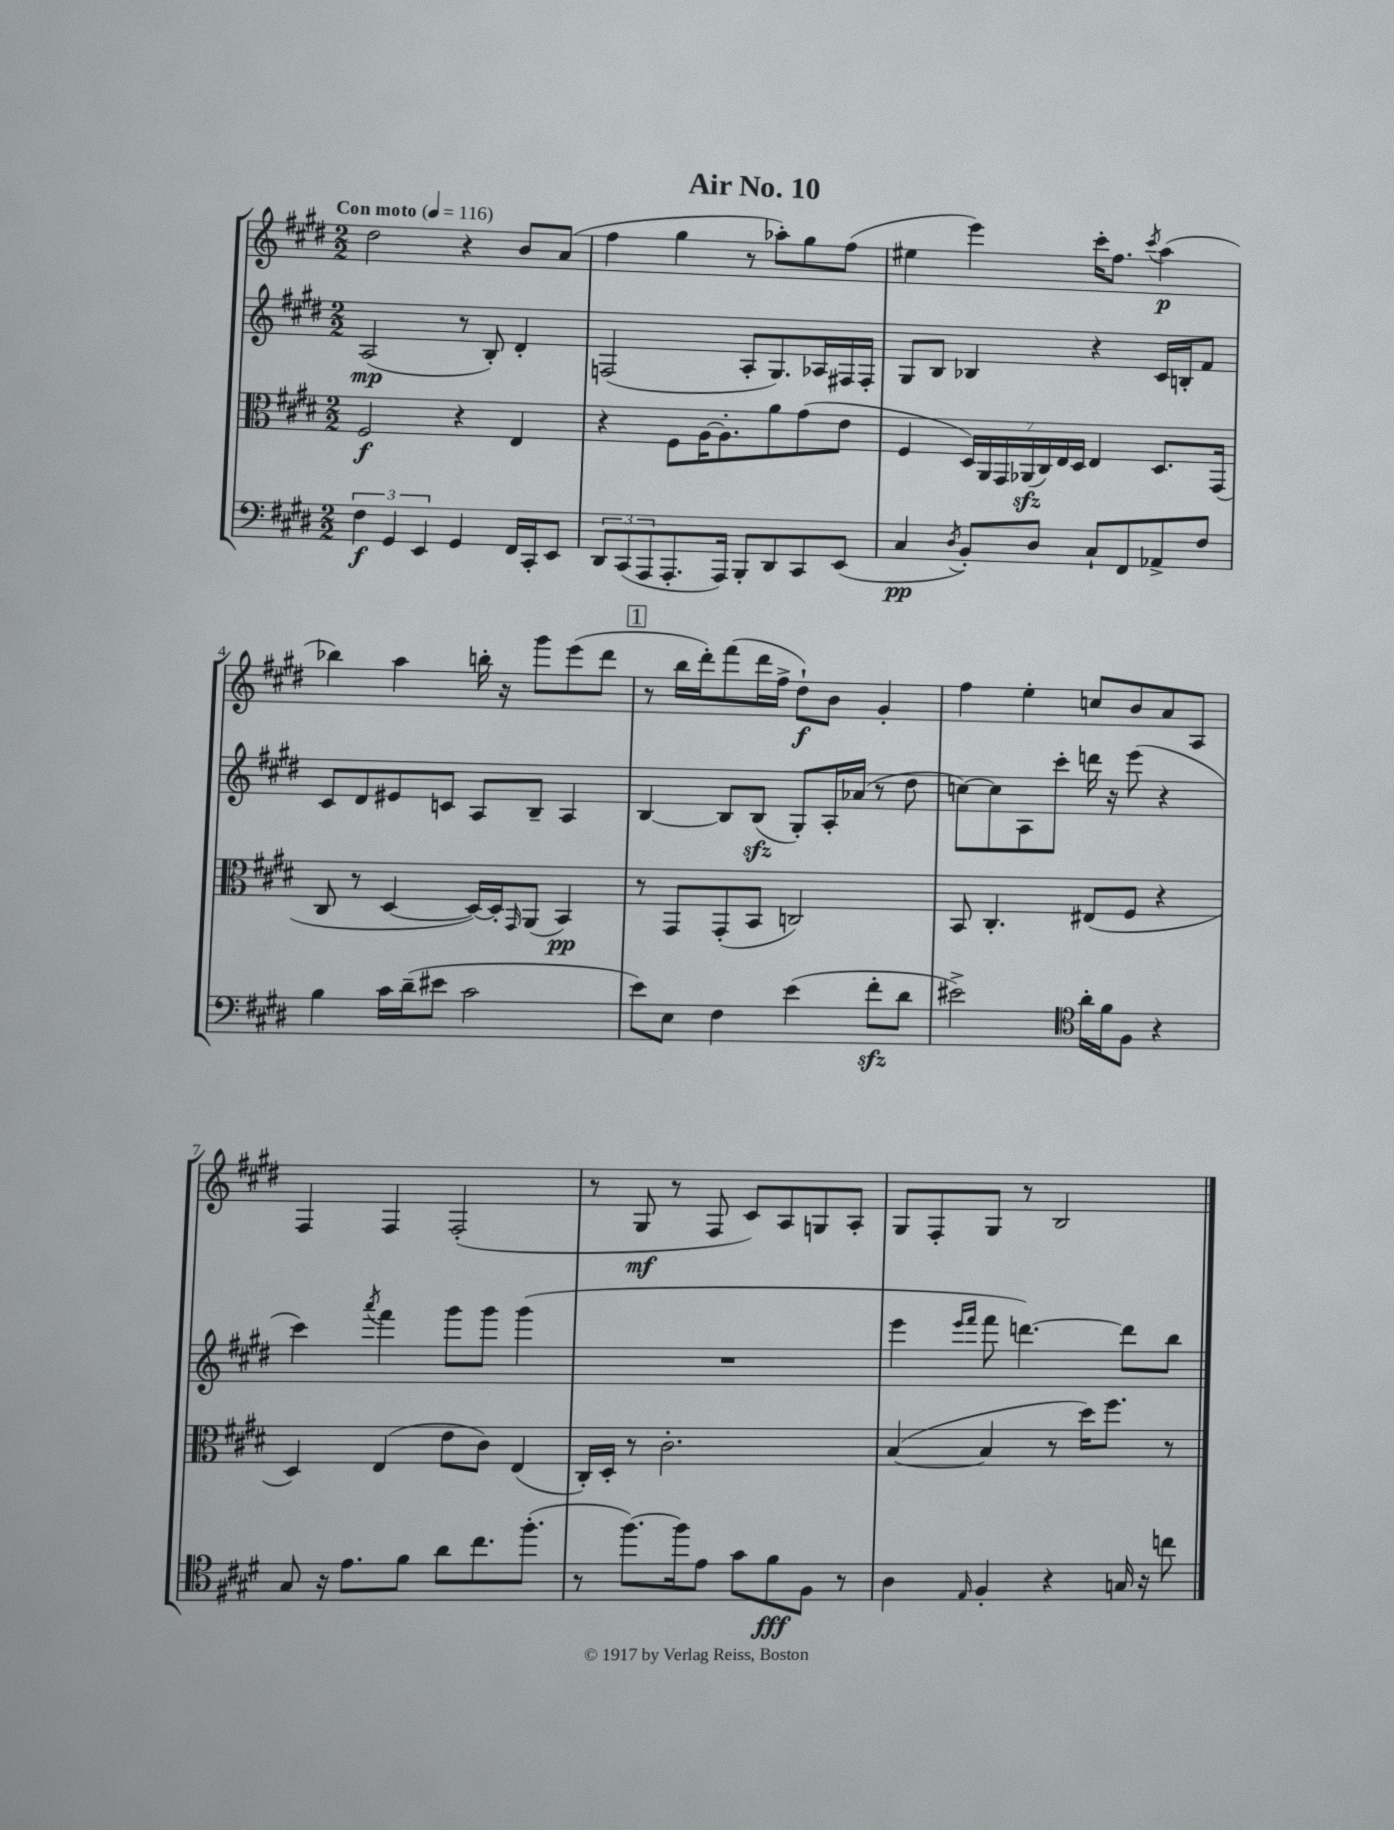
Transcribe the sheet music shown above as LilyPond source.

\header { title = "Air No. 10" }
<<
\new StaffGroup <<
\new Staff = "s0" {
    \clef treble \key e \major \numericTimeSignature \time 2/2 \tempo "Con moto" 4 = 116
    dis''2 r4 b'8 a'8( |
    fis''4 gis''4 r8 aes''8-.) gis''8 fis''8( |
    eis''4 e'''4) cis'''16-. fis''8. \acciaccatura { cis'''8 } a''4\p( |
    bes''4) a''4 b''16-. r16 gis'''8 e'''8( dis'''8 |
    \mark \markup { \box "1" } r8 b''16 dis'''16-.) fis'''8( dis'''16 fis''16-> dis''8-!\f) b'8 gis'4-. |
    fis''4 e''4-. c''8 b'8 a'8 a8 |
    fis4 fis4 fis2-.( |
    r8 gis8\mf r8 fis8 cis'8) a8 g8 a8-. |
    gis8 fis8-. gis8 r8 b2 \bar "|." |
}
\new Staff = "s1" {
    \clef treble \key e \major \numericTimeSignature \time 2/2
    a2\mp( r8 b8-.) dis'4-. |
    f2( a8-. gis8.) aes16 fis16 fis16-. |
    gis8 b8 bes4 r4 cis'16 b16-. fis'8 |
    cis'8 dis'8 eis'8 c'8 a8 b8-- a4 |
    \mark \markup { \box "1" } b4~ b8 b8\sfz( gis8-.) a16-. aes'16( r8 dis''8 |
    c''8~) c''8 a8 cis'''8-. d'''16 r16 e'''8( r4 |
    cis'''4) \acciaccatura { a'''8 } fis'''4 gis'''8 gis'''8 gis'''4( |
    R1 |
    e'''4 \grace { e'''16 fis'''16 } fis'''8 d'''4.~) d'''8 b''8 \bar "|." |
}
\new Staff = "s2" {
    \clef alto \key e \major \numericTimeSignature \time 2/2
    fis2\f r4 e4 |
    r4 fis8 a16~ a8.-. a'8 gis'8( e'8 |
    fis4 \tuplet 7/4 { dis16) a,16 gis,16 aes,16\sfz( cis16) e16 dis16 } e4 dis8. gis,16( |
    cis8 r8 dis4~ dis16~) dis16-. \grace { gis,16 } a,8( b,4\pp) |
    \mark \markup { \box "1" } r8 gis,8 gis,8-.( b,8 c2) |
    b,8 cis4.-. eis8( fis8 r4 |
    dis4) e4( e'8 cis'8) e4( |
    cis16-.) dis16-. r8 cis'2.-. |
    b4~( b4 r8 dis''16) fis''8. r8 \bar "|." |
}
\new Staff = "s3" {
    \clef bass \key e \major \numericTimeSignature \time 2/2
    \tuplet 3/2 { fis4\f gis,4 e,4 } gis,4 fis,16 cis,16-. e,8 |
    \tuplet 3/2 { dis,8 cis,8( a,,8 } a,,8.-. a,,16) b,,8-. dis,8 cis,8 e,8( |
    cis4\pp \acciaccatura { dis8 } b,8-.) dis8 cis8-! fis,8 aes,8-> fis8 |
    b4 cis'16 dis'16--( eis'8 cis'2 |
    \mark \markup { \box "1" } e'8) e8 fis4 e'4( fis'8-.\sfz dis'8 |
    eis'2->) \clef tenor a'16-. fis'16 fis8 r4 |
    gis8 r16 e'8. fis'8 a'8 cis''8. fis''8.-.( |
    r8 fis''8.~) fis''16 e'8 gis'8 fis'8\fff fis8 r8 |
    a4 \grace { e16 } fis4-. r4 g16 r16 c''8 \bar "|." |
}
>>
>>
